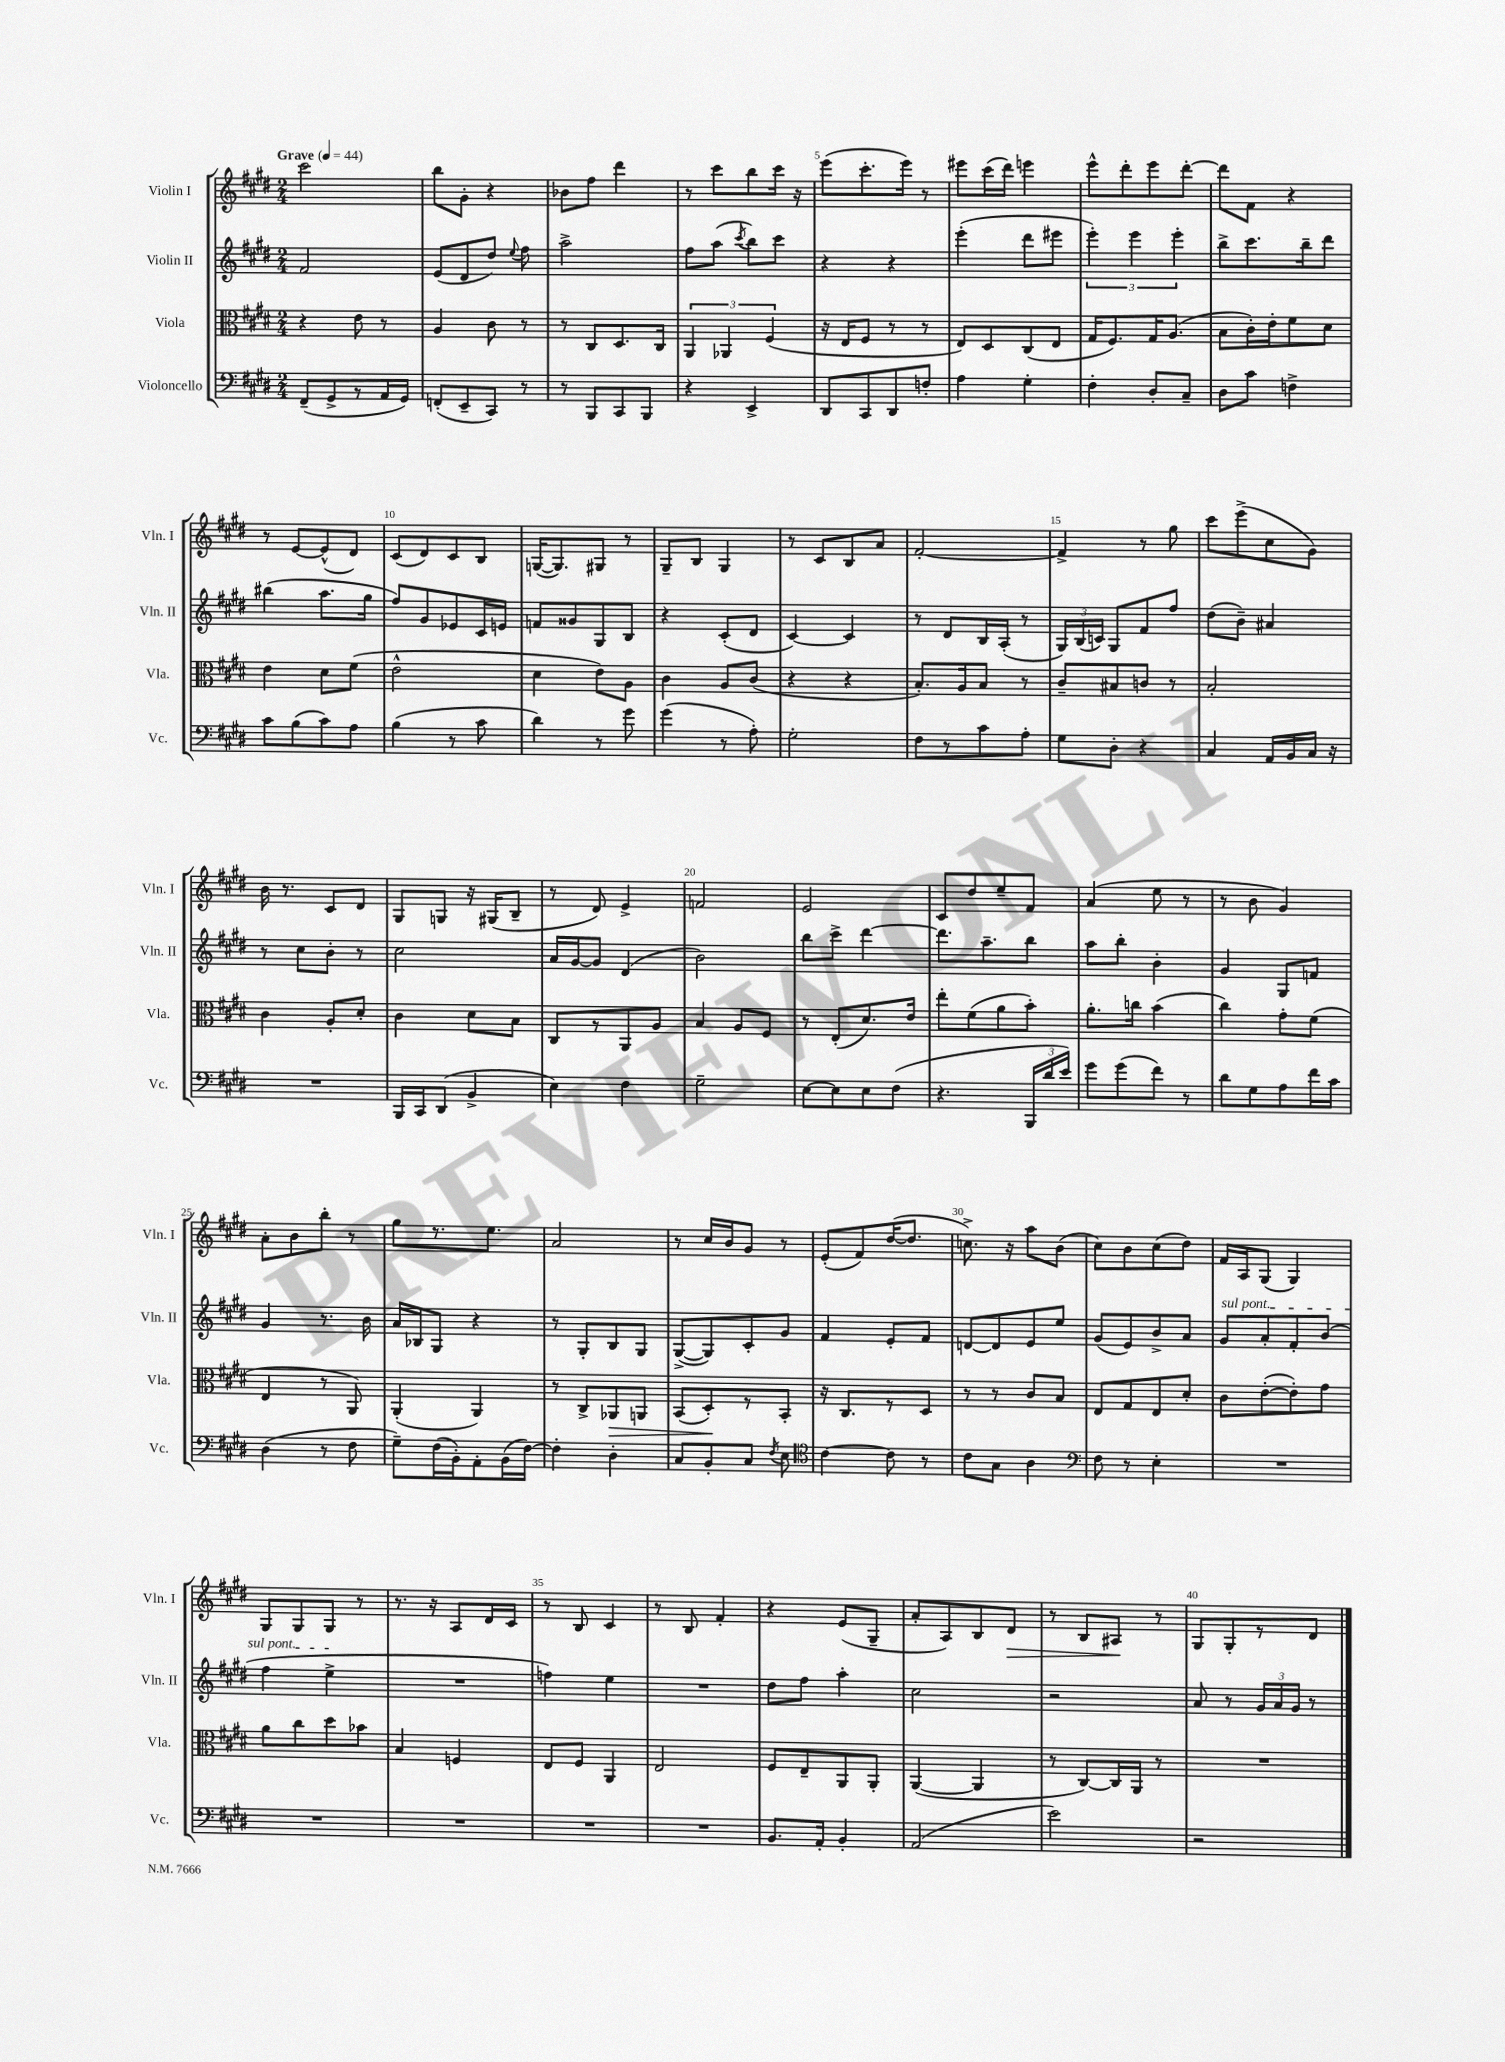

**kern	**kern	**kern	**kern
*staff4	*staff3	*staff2	*staff1
*clefF4	*clefC3	*clefG2	*clefG2
*k[f#c#g#d#]	*k[f#c#g#d#]	*k[f#c#g#d#]	*k[f#c#g#d#]
*M2/4	*M2/4	*M2/4	*M2/4
*MM44	*MM44	*MM44	*MM44
(8FF#~	4r	2f#	2ccc#
8GG#^	.	.	.
8r	8e	.	.
16AA	8r	.	.
16GG#)	.	.	.
=	=	=	=
(8FF'	4A	(8e	8bb
8EE~	.	8d#	8g#'
8CC#)	8c#	8dd#)	4r
.	.	8qqee	.
8r	8r	8ff#	.
=	=	=	=
8r	8r	2aa^	8b-
8BBB	8C#	.	8ff#
8CC#	8.D#	.	4ddd#
8BBB	.	.	.
.	16C#	.	.
=	=	=	=
4r	6AA	8ff#	8r
.	.	(8aa	8ccc#
.	6AA-	.	.
.	.	8qccc#	.
4EE^	.	8bb)	8bb
.	(6F#	.	.
.	.	8ccc#	16ccc#
.	.	.	16r
=	=	=	=
8DD#	16r	4r	(8eee
.	16E	.	.
8CC#	8F#	.	8.ccc#'
8DD#	8r	4r	.
.	.	.	16eee)
8F'	8r	.	8r
=	=	=	=
4A	8E)	(4eee'	8eee#
.	8D#	.	(16ccc#
.	.	.	16ddd#)
4G#'	(8C#	8ddd#	4eee
.	8E	8eee#	.
=	=	=	=
4F#'	16G#	6eee')	8eee^^
.	8.F#)	.	.
.	.	.	8ddd#'
.	.	6eee	.
8D#'	16G#	.	8eee
.	(8.A	.	.
.	.	6eee'	.
8C#~	.	.	[8ddd#'
=	=	=	=
8D#	8B	8bb^	8ddd#]
8c#	16c#')	8.ccc#	8f#
.	16e'	.	.
4F^	8f#	.	4r
.	.	16bb~	.
.	8d#	8ddd#	.
=	=	=	=
8c#	4e	(4bb#	8r
(8B	.	.	[8e
8c#)	8d#	8.aa	(8e^^]
8A	(8f#	.	8d#)
.	.	16gg#	.
=	=	=	=
(4B	2e^^	8ff#)	(8c#
.	.	8g#	8d#)
8r	.	8e-	8c#
8c#	.	16c#	8B
.	.	16e	.
=	=	=	=
4d#)	4d#	8f	([16G
.	.	.	8.G])
.	.	8g##	.
8r	8e)	8G#	8G#
8g#	8A	8B	8r
=	=	=	=
(4g#	4c#	4r	8G#~
.	.	.	8B
8r	8A	(8c#'	4G#
8A')	(8c#	8d#	.
=	=	=	=
2G#'	4r	[4c#)	8r
.	.	.	8c#
.	4r	4c#]	8B
.	.	.	8a
=	=	=	=
8F#	8.B')	8r	[2f#'
8r	.	8d#	.
.	16A	.	.
8c#	8B	16B	.
.	.	(16A'	.
8A'	8r	8r	.
=	=	=	=
8G#	8c#~	24G#)	4f#^]
.	.	(24B	.
.	.	24c)	.
8D#'	8B#	8G#	.
4r	8c	8f#	8r
.	8r	8ff#	8gg#
=	=	=	=
4C#	2B'	(8dd#	8ccc#
.	.	8b~)	(8eee^
16AA	.	4a#	8cc#
16BB	.	.	.
16C#	.	.	8g#)
16r	.	.	.
=	=	=	=
2r	4c#	8r	16b
.	.	.	8.r
.	.	8cc#	.
.	8A'	8b'	8c#
.	8d#'	8r	8d#
=	=	=	=
16BBB	4c#	2cc#	8G#
16CC#	.	.	.
(8DD#	.	.	8G
4BB^	8d#	.	16r
.	.	.	(16G#
.	8B	.	8B~
=	=	=	=
4E)	8C#	16a	8r
.	.	[16g#	.
.	8r	8g#]	8d#)
4F#	8AA	(4d#	4e^
.	8A	.	.
=	=	=	=
2G#~	4B	2b)	2f
.	8A	.	.
.	8F#	.	.
=	=	=	=
[8E	8r	8bb	2e
8E]	(8E'	8ccc#^	.
8E	8.d#)	[4ddd#	.
(8F#	.	.	.
.	16e	.	.
=	=	=	=
4.r	8ee'	8.ddd#]	8c#
.	(8f#	.	8dd#
.	.	8.aa~	.
.	8a	.	8ee~
24BBB	8b')	8bb	8f#
24d#	.	.	.
24e)	.	.	.
=	=	=	=
8g#	8.a'	8aa	(4a
(8g#	.	8bb'	.
.	16cc	.	.
8f#)	(4b	4b'	8ee
8r	.	.	8r
=	=	=	=
8d#	4cc#)	4g#	8r
8G#	.	.	8b
8A	8g#'	8G#	4g#)
16f#	(8f#	8f	.
16c#	.	.	.
=	=	=	=
(4D#	4E	4g#	8a'
.	.	.	8b
8r	8r	8.r	8bb'
8F#	8AA)	.	8r
.	.	16b	.
=	=	=	=
8G#~)	(4AA'	16a	8gg#
.	.	16B-	.
(16F#	.	8G#	8.r
16BB')	.	.	.
8AA'	4AA)	4r	.
.	.	.	8.ee
(16BB	.	.	.
[16F#)	.	.	.
=	=	=	=
4F#']	8r	8r	2a
.	8C#^	8G#'	.
4D#'	8AA-	8B	.
.	8AA	8G#	.
=	=	=	=
8C#	(8BB	([8G#^	8r
8BB'	8D#')	8G#])	16cc#
.	.	.	16b
8C#	8r	8c#'	8g#
8qF#	.	.	.
8E	8BB'	8g#	8r
=	=	=	=
*clefC4	*	*	*
[4c#	16r	4f#	(8e'
.	8.C#	.	.
.	.	.	8f#)
8c#]	8r	8e'	([16dd#
.	.	.	8.dd#]
8r	8D#	8f#	.
=	=	=	=
8c#	8r	[8d	8.cc^)
8G#	8r	8d]	.
.	.	.	16r
4A	8c#	8e	8aa
.	8B	8ee	(8b
=	=	=	=
*clefF4	*	*	*
8F#	8E	(8g#	8cc#)
8r	8G#	8e)	8b
4E'	8E	8b^	(8cc#
.	8d#'	8a	8dd#)
=	=	=	=
2r	8c#	8g#	16f#
.	.	.	16A
.	([8e'	8a'	(8G#
.	8e'])	8f#'	4G#)
.	8g#	(8b	.
=	=	=	=
2r	8a	4ff#	8G#
.	8cc#	.	8G#
.	8dd#	4ee^	8G#
.	8b-	.	8r
=	=	=	=
2r	4B	2r	8.r
.	.	.	16r
.	4F	.	8A
.	.	.	16d#
.	.	.	16c#
=	=	=	=
2r	8E	4ff)	8r
.	8F#	.	8B
.	4AA	4ee	4c#
=	=	=	=
2r	2E	2r	8r
.	.	.	8B
.	.	.	4f#'
=	=	=	=
8.BB	8F#	8dd#	4r
.	8E~	8ff#	.
16AA'	.	.	.
4BB'	8AA	4aa'	(8e
.	8AA'	.	8G#~
=	=	=	=
(2AA	([4AA	2cc#	8a'
.	.	.	8A)
.	4AA]	.	8B
.	.	.	8d#
=	=	=	=
2e)	8r	2r	8r
.	[8C#)	.	8B
.	16C#]	.	8A#
.	16AA	.	.
.	8r	.	8r
=	=	=	=
2r	2r	8a	8G#
.	.	8r	8G#'
.	.	24g#	8r
.	.	24a	.
.	.	24g#	.
.	.	8r	8d#
==	==	==	==
*-	*-	*-	*-
